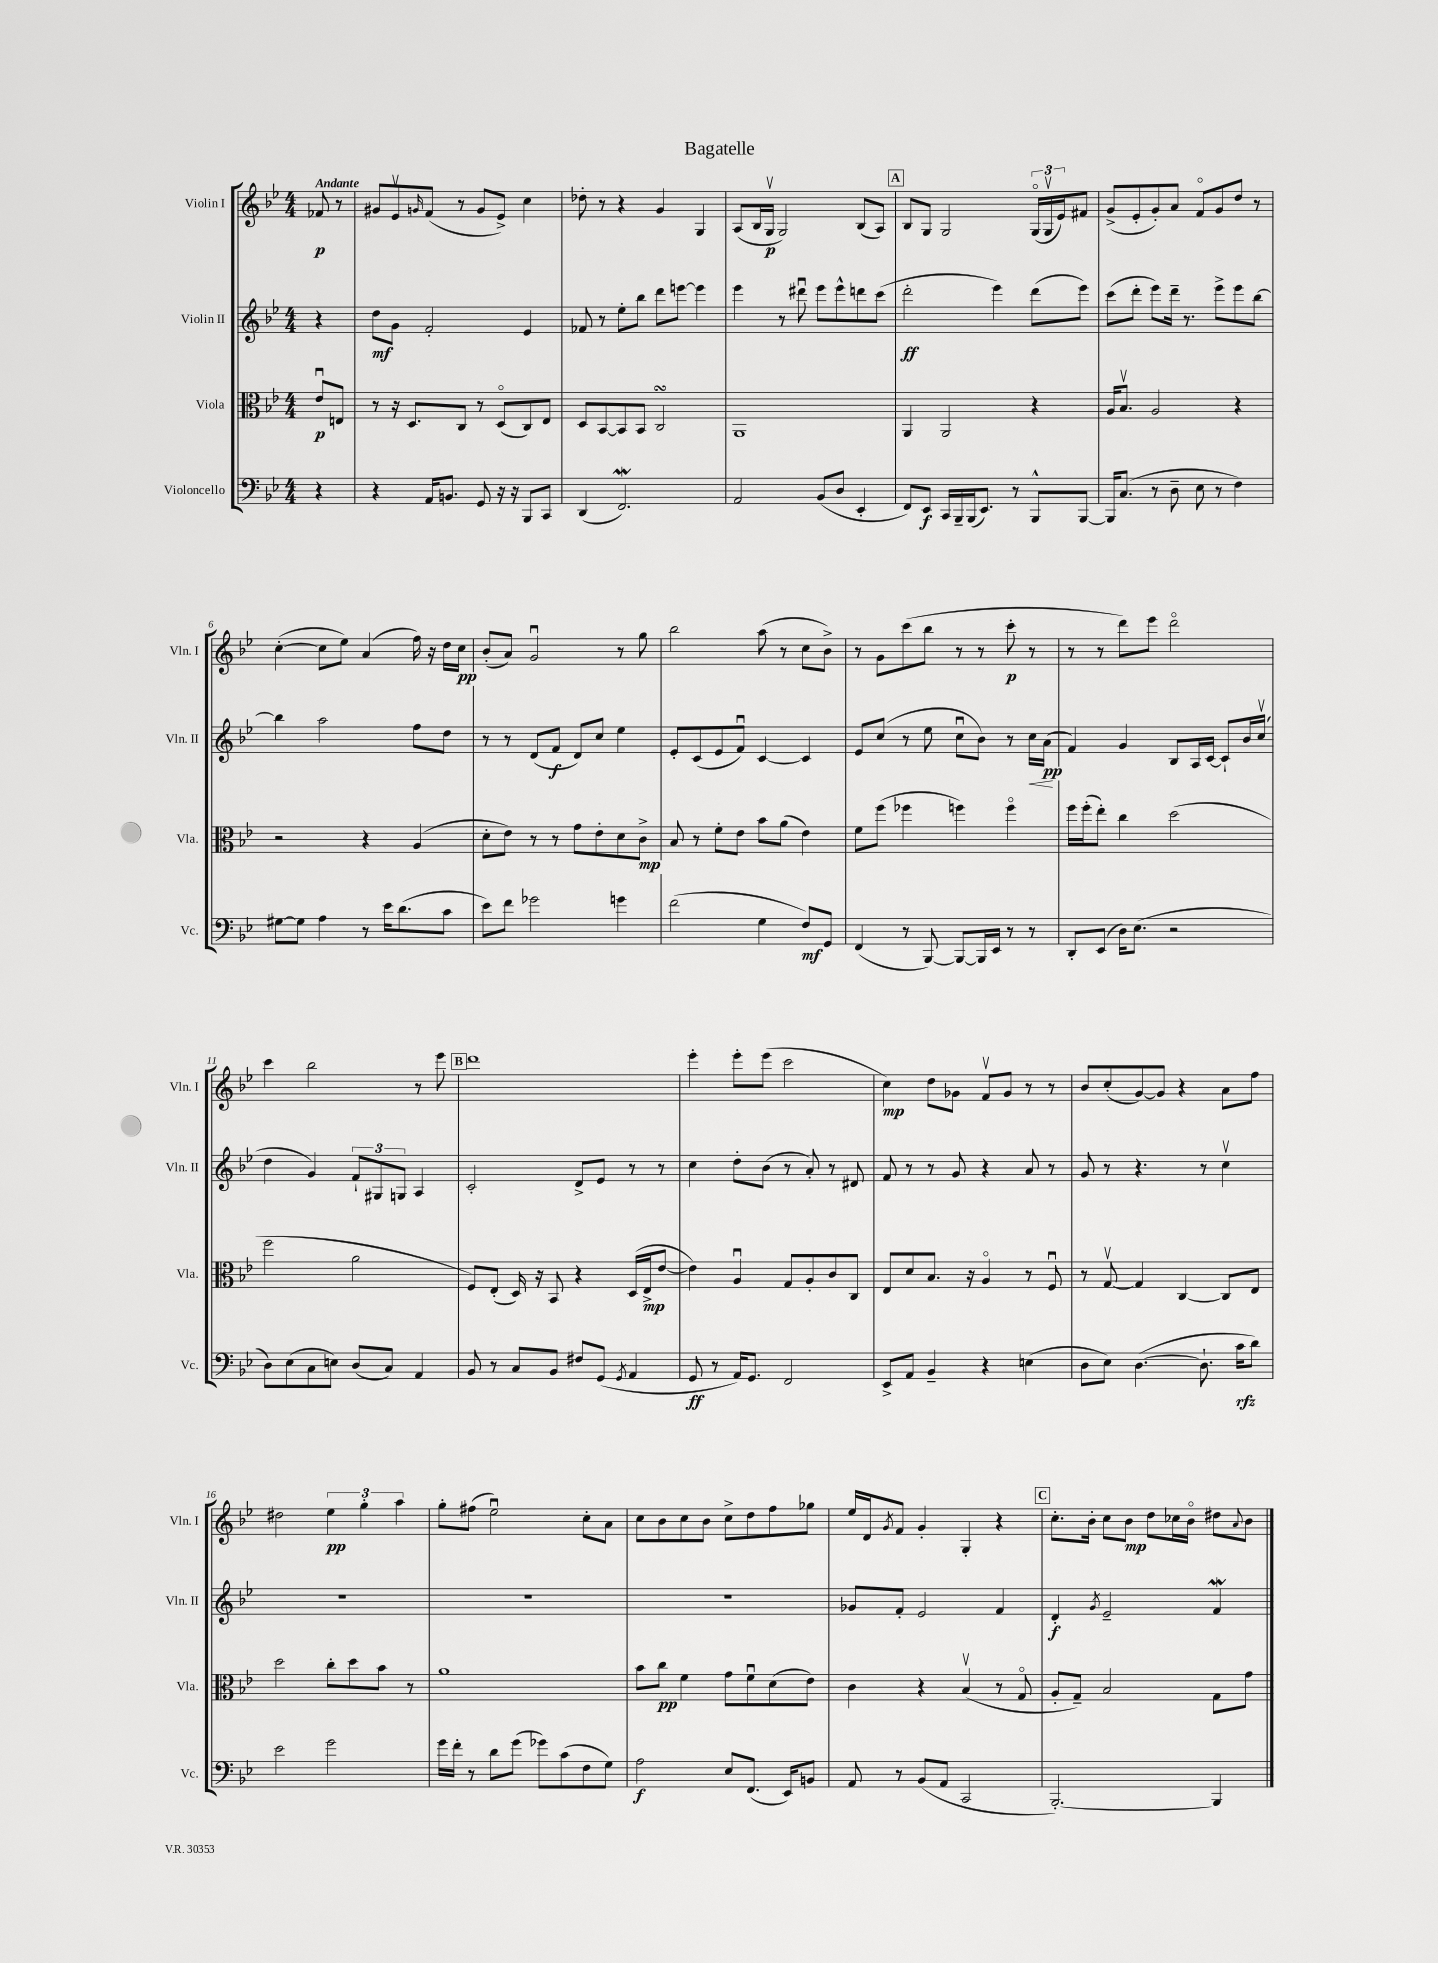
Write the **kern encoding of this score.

**kern	**kern	**kern	**kern
*staff4	*staff3	*staff2	*staff1
*clefF4	*clefC3	*clefG2	*clefG2
*k[b-e-]	*k[b-e-]	*k[b-e-]	*k[b-e-]
*M4/4	*M4/4	*M4/4	*M4/4
4r	8e-u	4r	8f-
.	8E	.	8r
=	=	=	=
4r	8r	8dd	8g#
.	16r	8g	8e-v
.	8.D	.	.
.	.	.	16qqg
16AA	.	2f'	(8f
8.BB	.	.	.
.	8C	.	8r
8GG	8r	.	8g
16r	(8Do	.	8e-^)
16r	.	.	.
8BBB-	8C)	4e-	4cc
8CC	8E-	.	.
=	=	=	=
(4DD	8D	8f-	8dd-'
.	[8BB-	8r	8r
2.FF)	8BB-]	8ee-'	4r
.	8BB-	8bb-	.
.	2C	8ddd	4g
.	.	[8eee	.
.	.	4eee]	4G
=	=	=	=
2AA	1AA	4eee-	(8A
.	.	.	16B-
.	.	.	16Gv
.	.	8r	2G)
.	.	8ddd#u	.
(8BB-	.	8eee-	.
8D	.	8eee-^^	.
4EE-'	.	8ddd	(8B-
.	.	(8ccc	8A)
=	=	=	=
8FF)	4AA	2ddd'	8B-
8EE-	.	.	8G
16CC	2AA	.	2G
16BBB-~	.	.	.
(16BBB-	.	.	.
8.EE-)	.	.	.
.	.	4eee-)	.
8r	.	.	.
8BBB-^^	4r	(8ddd	(24Go
.	.	.	24Gv
.	.	.	24e-)
[8BBB-	.	8eee-)	8f#
=	=	=	=
16BBB-]	16A	(8ccc	(8g^
(8.C	8.B-v	.	.
.	.	8ddd'	8e-'
8r	2A	8eee-)	8g')
8D~	.	16ddd~	8a
.	.	8.r	.
8E-	.	.	8fo
8r	.	8eee-^	8g
4F)	4r	8eee-	8dd
.	.	[8bb-	8r
=	=	=	=
[8G#	2r	4bb-]	([4cc'
8G#]	.	.	.
4A	.	2aa	8cc]
.	.	.	8ee-)
8r	4r	.	(4a
16e-	.	.	.
(8.d	.	.	.
.	(4A	8ff	16ff)
.	.	.	16r
8c	.	8dd	16dd
.	.	.	16cc
=	=	=	=
8e-)	8d'	8r	(8b-'
8f	8e-)	8r	8a)
2g-	8r	(8d	2gu
.	8r	8f	.
.	8g	8d)	.
.	8e-'	8cc	.
4g	8d	4ee-	8r
.	8c^	.	8gg
=	=	=	=
(2f	8B-	8e-'	2bb-
.	8r	(8c	.
.	8f'	8e-	.
.	8e-	8fu)	.
4G	8b-	[4c	(8aa
.	(8a	.	8r
8F)	4e-)	4c]	8cc
8GG	.	.	8b-^)
=	=	=	=
(4FF	8f	8e-	8r
.	(8ff	(8cc	8g
8r	4ff-	8r	(8ccc
[8BBB-)	.	8ee-	8bb-
8BBB-_	4ff)	8ccu	8r
16BBB-]	.	8b-)	8r
16EE-	.	.	.
8r	4ffo	8r	8ccc'
8r	.	16cc	8r
.	.	(16a	.
=	=	=	=
8DD'	16ff	4f)	8r
.	(16ff'	.	.
(8EE-	8ee-')	.	8r
16D)	4cc	4g	8ddd)
(8.E-	.	.	.
.	.	.	8eee-
2r	(2dd	8B-	2dddo
.	.	16A	.
.	.	[16c	.
.	.	8c`]	.
.	.	16b-	.
.	.	(16ccv	.
=	=	=	=
8D)	2ff	4dd	4ccc
(8E-	.	.	.
8C	.	4g)	2bb-
8E)	.	.	.
(8D	2a	12f`	.
.	.	12G#	.
8C)	.	.	.
.	.	12G	.
4AA	.	4A	8r
.	.	.	8eee-
=	=	=	=
8BB-	8F)	2c'	1ddd
8r	(8E-'	.	.
8C	16D)	.	.
.	16r	.	.
8BB-	8BB-	.	.
8F#	4r	8d^	.
(8GG	.	8e-	.
8qGG	.	.	.
4AA	(16D	8r	.
.	16E-^	.	.
.	[8e-	8r	.
=	=	=	=
8GG	4e-])	4cc	4eee-'
8r	.	.	.
16AA)	4Au	8dd'	8eee-'
8.GG	.	.	.
.	.	(8b-	(8eee-
2FF	8G	8r	2ccc
.	8A'	8a')	.
.	8c	8r	.
.	8C	8d#	.
=	=	=	=
8EE-^	8E-	8f	4cc)
8AA	8d	8r	.
4BB-~	8.B-	8r	8dd
.	.	8g	8g-
.	16r	.	.
4r	4Ao	4r	8fv
.	.	.	8g-
(4E	8r	8a	8r
.	8Fu	8r	8r
=	=	=	=
8D	8r	8g	8b-
8E-)	[8Gv	8r	(8cc'
([4.D	4G]	4.r	[8g)
.	.	.	8g]
.	[4C	.	4r
8.D`]	.	8r	.
.	8C]	4ccv	8a
16c	.	.	.
8d)	8E-	.	8ff
=	=	=	=
2e-	2dd	1r	2dd#
2g	8cc'	.	6ee-
.	8dd	.	.
.	.	.	6gg'
.	8b-	.	.
.	.	.	6aa
.	8r	.	.
=	=	=	=
16g	1a	1r	8gg'
16f'	.	.	.
8r	.	.	(8ff#
8d	.	.	2ee-u)
(8g	.	.	.
8g-)	.	.	.
(8c	.	.	.
8F	.	.	8cc'
8G)	.	.	8a
=	=	=	=
2A	8b-	1r	8cc
.	8cc	.	8b-
.	4f	.	8cc
.	.	.	8b-
8E-	8g	.	8cc^
(8.FF	8fu	.	8dd
.	(8d	.	8ff
16EE-)	.	.	.
8BB	8e-)	.	8gg-
=	=	=	=
8AA	4c	8g-	16ee-
.	.	.	16d
.	.	.	8qg
8r	.	8f'	8f
(8BB-	4r	2e-	4g'
8AA	.	.	.
2CC	(4B-v	.	4G'
.	8r	4f	4r
.	8Go	.	.
=	=	=	=
[2.BBB-')	8A'	4d'	8.cc'
.	8G~)	.	.
.	.	.	16b-'
.	.	8qg	.
.	2B-	2e-~	8cc
.	.	.	8b-
.	.	.	8dd
.	.	.	16cc-
.	.	.	16b-o
4BBB-]	8G	4f	8dd#
.	.	.	8qqa
.	8g	.	8b-
==	==	==	==
*-	*-	*-	*-
